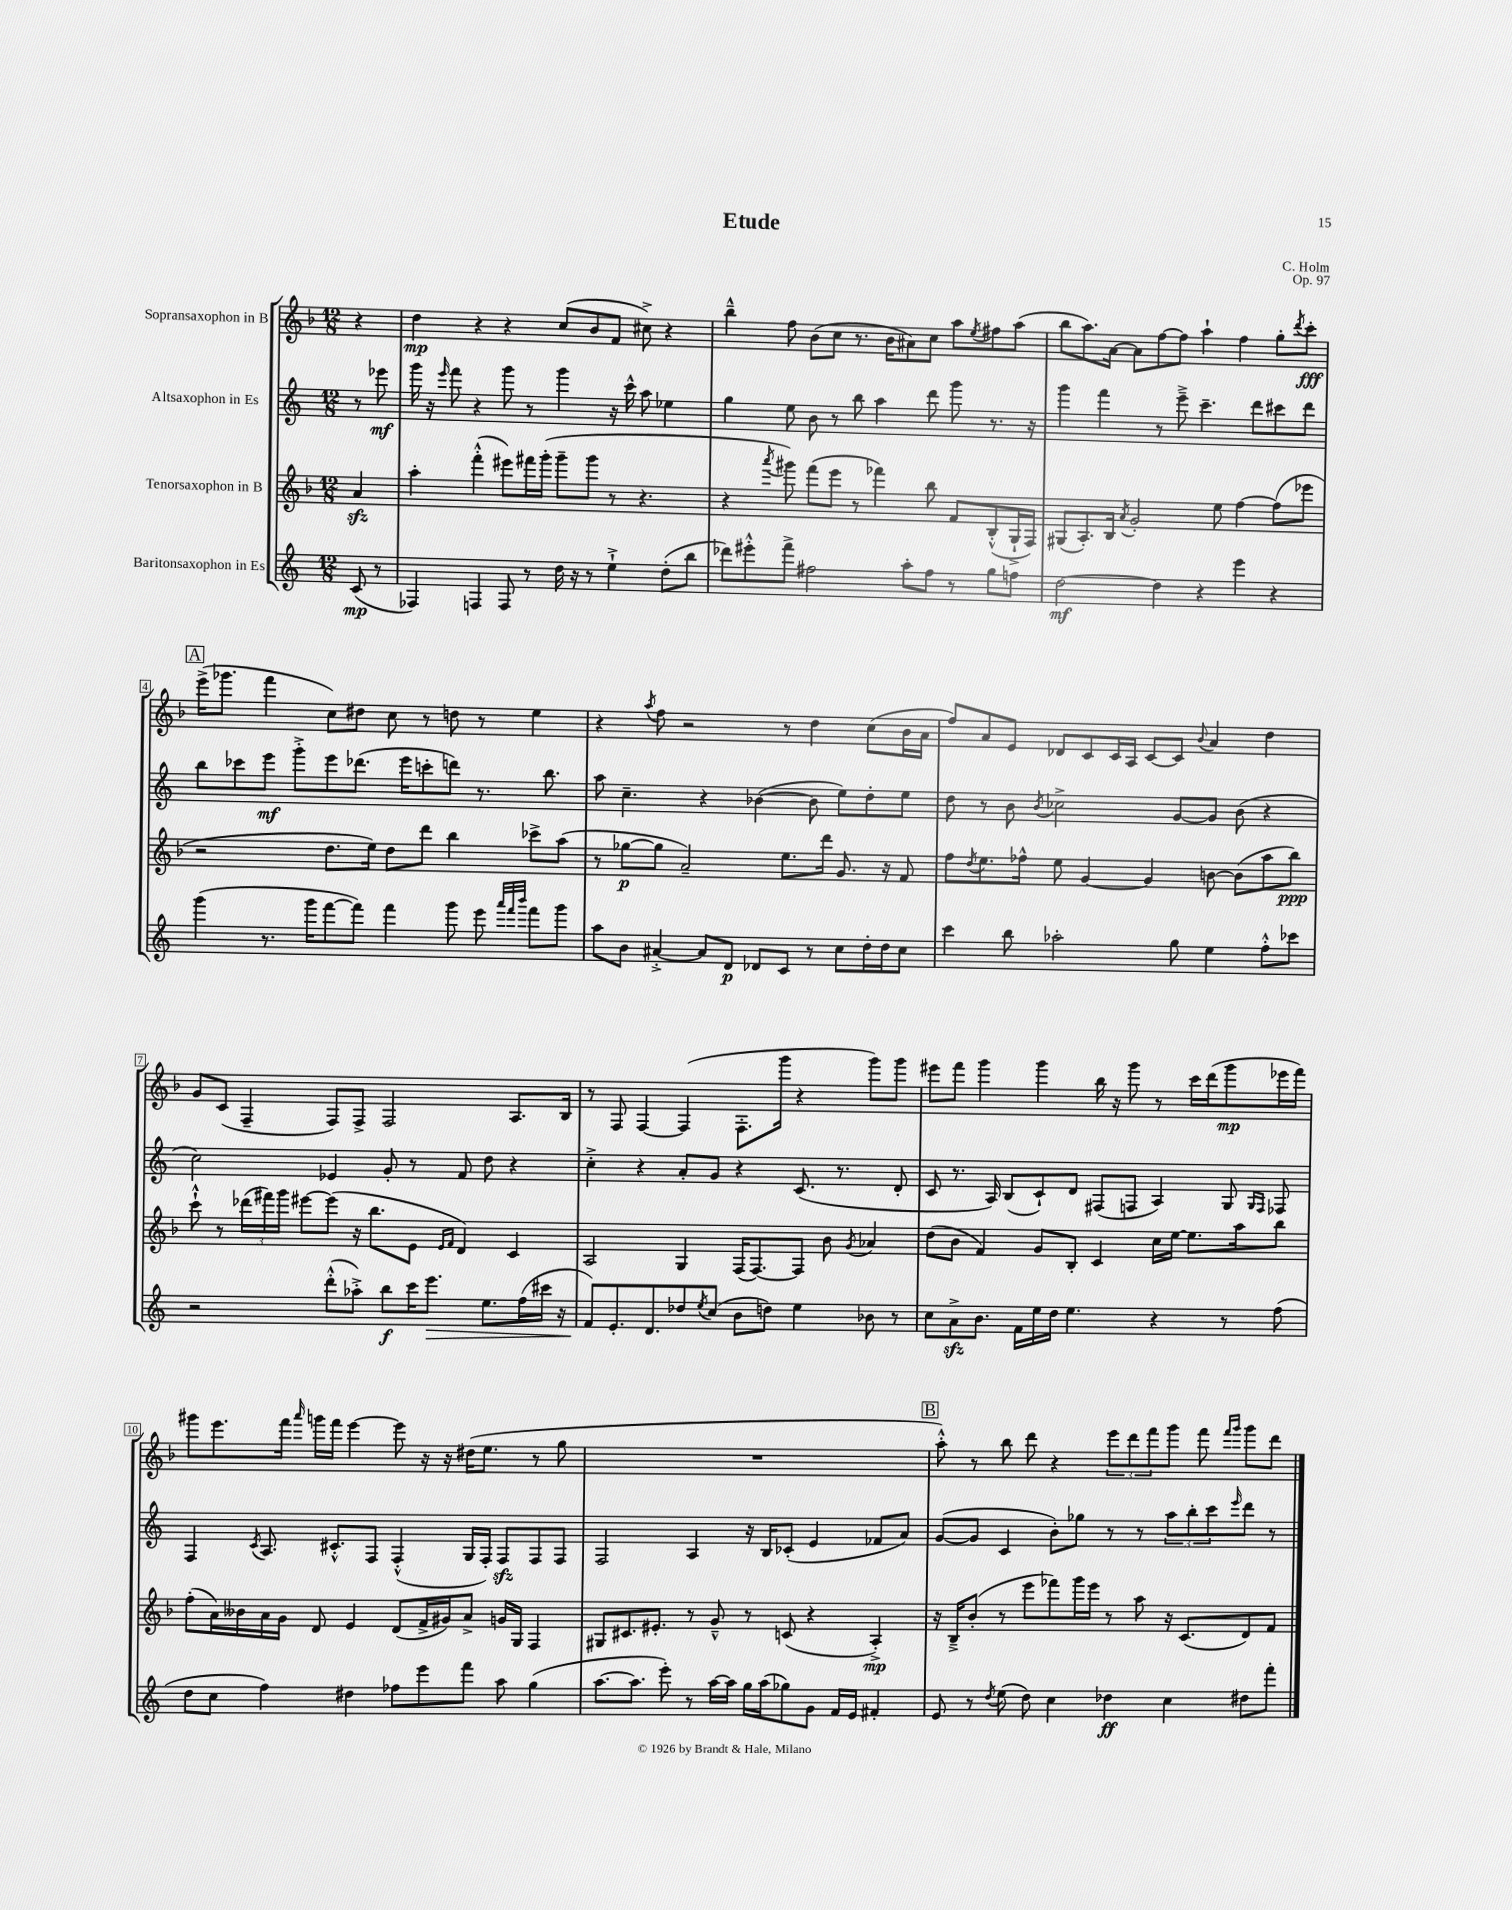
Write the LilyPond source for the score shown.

\header { title = "Etude" composer = "C. Holm" opus = "Op. 97" }
<<
\new StaffGroup <<
\new Staff = "s0" \with { instrumentName = "Sopransaxophon in B" } {
    \clef treble \key f \major \numericTimeSignature \time 12/8 \partial 4
    r4 |
    d''4\mp r4 r4 c''8( bes'8 f'8 cis''8->) r4 |
    bes''4---^ f''8 bes'8( c''8 r8. bes'16 ais'8) c''8 a''8 \acciaccatura { e''8 } fis''8 a''8( |
    bes''8 a''8.) a'16~ a'8 f''8~ f''8 a''4-! f''4 g''8-. \acciaccatura { d'''8 } c'''8-.\fff |
    \mark \markup { \box "A" } e'''16->( ges'''8. f'''4 c''8) dis''8 c''8 r8 d''8 r8 e''4 |
    r4 \acciaccatura { a''8 } f''8 r2 r8 d''4 c''8( bes'16 a'16 |
    f''8) a'8 e'8 des'8 c'8 c'16 a16 c'8~ c'8 \appoggiatura { bes'8 } a'4 d''4 |
    g'8 c'8( f4-- f8) f8-> f2 a8. bes16 |
    r8 f8 f4~ f4( f8.-. g'''16 r4 g'''8) g'''8 |
    eis'''8 f'''8 g'''4 g'''4 bes''16 r16 g'''8 r8 c'''16 d'''16( g'''8\mp ees'''16 f'''16) |
    gis'''8 e'''8. f'''16 \grace { a'''16 } g'''16 f'''16 e'''4~ e'''8 r16 r16 dis''16( e''8. r8 g''8 |
    R1. |
    \mark \markup { \box "B" } a''8-.-^) r8 bes''8 d'''8 r4 \tuplet 3/2 { e'''8 d'''8 f'''8 } g'''8 f'''8 \grace { f'''16 g'''16 } g'''8 d'''8 \bar "|." |
}
\new Staff = "s1" \with { instrumentName = "Altsaxophon in Es" } {
    \clef treble \key c \major \numericTimeSignature \time 12/8 \partial 4
    r8 ees'''8\mf |
    g'''16 r16 \grace { e'''16 } f'''8 r4 g'''8 r8 g'''4 r16 c'''16-^ a''8 ees''4 |
    g''4 e''8 b'8 r8 b''8 a''4 d'''8 g'''8 r8. r16 |
    g'''4 f'''4 r8 e'''8---> c'''4.-- d'''8 cis'''8 d'''8 |
    \mark \markup { \box "A" } b''8 ces'''8 e'''8\mf g'''8-.-> e'''8 des'''8.( e'''16 c'''8-. d'''8) r8. b''8. |
    a''8 c''4.-- r4 bes'4~( bes'8 e''8) d''8-. e''8 |
    d''8 r8 b'8 \acciaccatura { b'8 } ces''2-> g'8~ g'8 b'8( r4 |
    c''2) ees'4 g'8-. r8 f'8 d''8 r4 |
    c''4-.-> r4 a'8-. g'8 r4 c'8.( r8. d'8-. |
    c'8 r8. a16) b8( c'8-!) d'8 fis8( f8 a4) g8 \grace { g16 f16 } fes8 |
    f4 \acciaccatura { c'8 } a8. cis'8.-.-^ f8 f4-.-^( g16 f16-.) f8\sfz f8 f8 |
    f2 a4 r16 b16 ces'8-.( e'4 fes'8 a'8) |
    \mark \markup { \box "B" } g'8~( g'8 c'4 b'8-.) ges''8 r8 r8 \tuplet 3/2 { a''8 b''8-. c'''8 } \grace { e'''16 } d'''8 r8 \bar "|." |
}
\new Staff = "s2" \with { instrumentName = "Tenorsaxophon in B" } {
    \clef treble \key f \major \numericTimeSignature \time 12/8 \partial 4
    a'4\sfz |
    a''4-. f'''4-.-^( eis'''8) fis'''16 g'''16-.( g'''8-- g'''8 r8 r4. |
    r4 \acciaccatura { a'''8 } gis'''8) f'''8( e'''8 r8 fes'''4) bes''8 f'8 bes8-.-^( g16-!-> f16) |
    gis8( a8.-.) bes16 \acciaccatura { a'8 } g'2-. e''8 f''4~ f''8( ees'''8 |
    \mark \markup { \box "A" } r2 d''8. e''16) d''8 d'''8 bes''4 ces'''8-> a''8( |
    r8 ges''8~\p ges''8 a'2--) e''8. d'''16 g'8. r16 f'8 |
    f''8 \acciaccatura { d''8 } e''8. fes''16-^ e''8 g'4~ g'4 b'8~ b'8( a''8 bes''8\ppp) |
    c'''8-!-^ r8 \tuplet 3/2 { des'''16( fis'''16) g'''16 } eis'''8~ eis'''8( r16 bes''8. e'8 \grace { e'16 f'16 } d'4) c'4 |
    a2 g4 f16( f8.~) f8 bes'8 \acciaccatura { g'8 } aes'4 |
    d''8( bes'8 f'4) g'8 bes8-. c'4 c''16 e''16~ e''8. a''16 bes''8 |
    f''8-.( a'16) beses'16 a'16 g'16 d'8 e'4 d'8( f'16-> gis'16) a'8-> g'16 g16 f4 |
    gis8 cis'8. eis'8.-. r8 g'8---^ r8 c'8( r4 a4-.->\mp) |
    \mark \markup { \box "B" } r16 bes16---> bes'8-.( r8 e'''8 fes'''8) g'''16 e'''16 r8 a''8 r16 c'8.( d'8) f'8 \bar "|." |
}
\new Staff = "s3" \with { instrumentName = "Baritonsaxophon in Es" } {
    \clef treble \key c \major \numericTimeSignature \time 12/8 \partial 4
    c'8\mp( r8 |
    fes4) f4 f8 r8 d''16 r16 r8 e''4-!-> d''8-.( b''8 |
    des'''8) eis'''8-.-^ f'''8-> fis''2 a''8-. fis''8 r8 g''8 f''8 |
    d''2~\mf d''4 r4 e'''4 r4 |
    \mark \markup { \box "A" } g'''4( r8. g'''16 f'''8~ f'''8) f'''4 g'''8 e'''8 \grace { a'''32 f'''32 b'''32 } f'''8 g'''8 |
    a''8 b'8 ais'4~-.-> ais'8 d'8\p des'8 c'8 r8 c''8 d''16-. d''16 c''8 |
    c'''4 b''8 aes''2-. g''8 e''4 f''8-.-^ ces'''8 |
    r2 d'''8-.-^( aes''8-.->) b''8\f c'''16 e'''8.\> e''8. f''16( cis'''16 r16 |
    f'8\!) e'8.-. d'8. des''8 \acciaccatura { e''8 } c''8( b'8 d''8) e''4 bes'8 r8 |
    c''8 a'8->\sfz b'8. f'16 e''16 d''16 e''4. r4 r8 f''8( |
    d''8 c''8 f''4) dis''4 fes''8 e'''8 f'''8 a''8 g''4( |
    a''8.~ a''8. e'''8-.) r8 a''16~ a''16 g''16 a''16( ges''8) g'8 f'16 e'16 fis'4-. |
    \mark \markup { \box "B" } e'8 r8 \acciaccatura { d''8 } e''8( d''8) c''4 des''4\ff c''4 dis''8 f'''8-. \bar "|." |
}
>>
>>
\layout { \context { \Score \override BarNumber.stencil = #(make-stencil-boxer 0.1 0.3 ly:text-interface::print) } }
